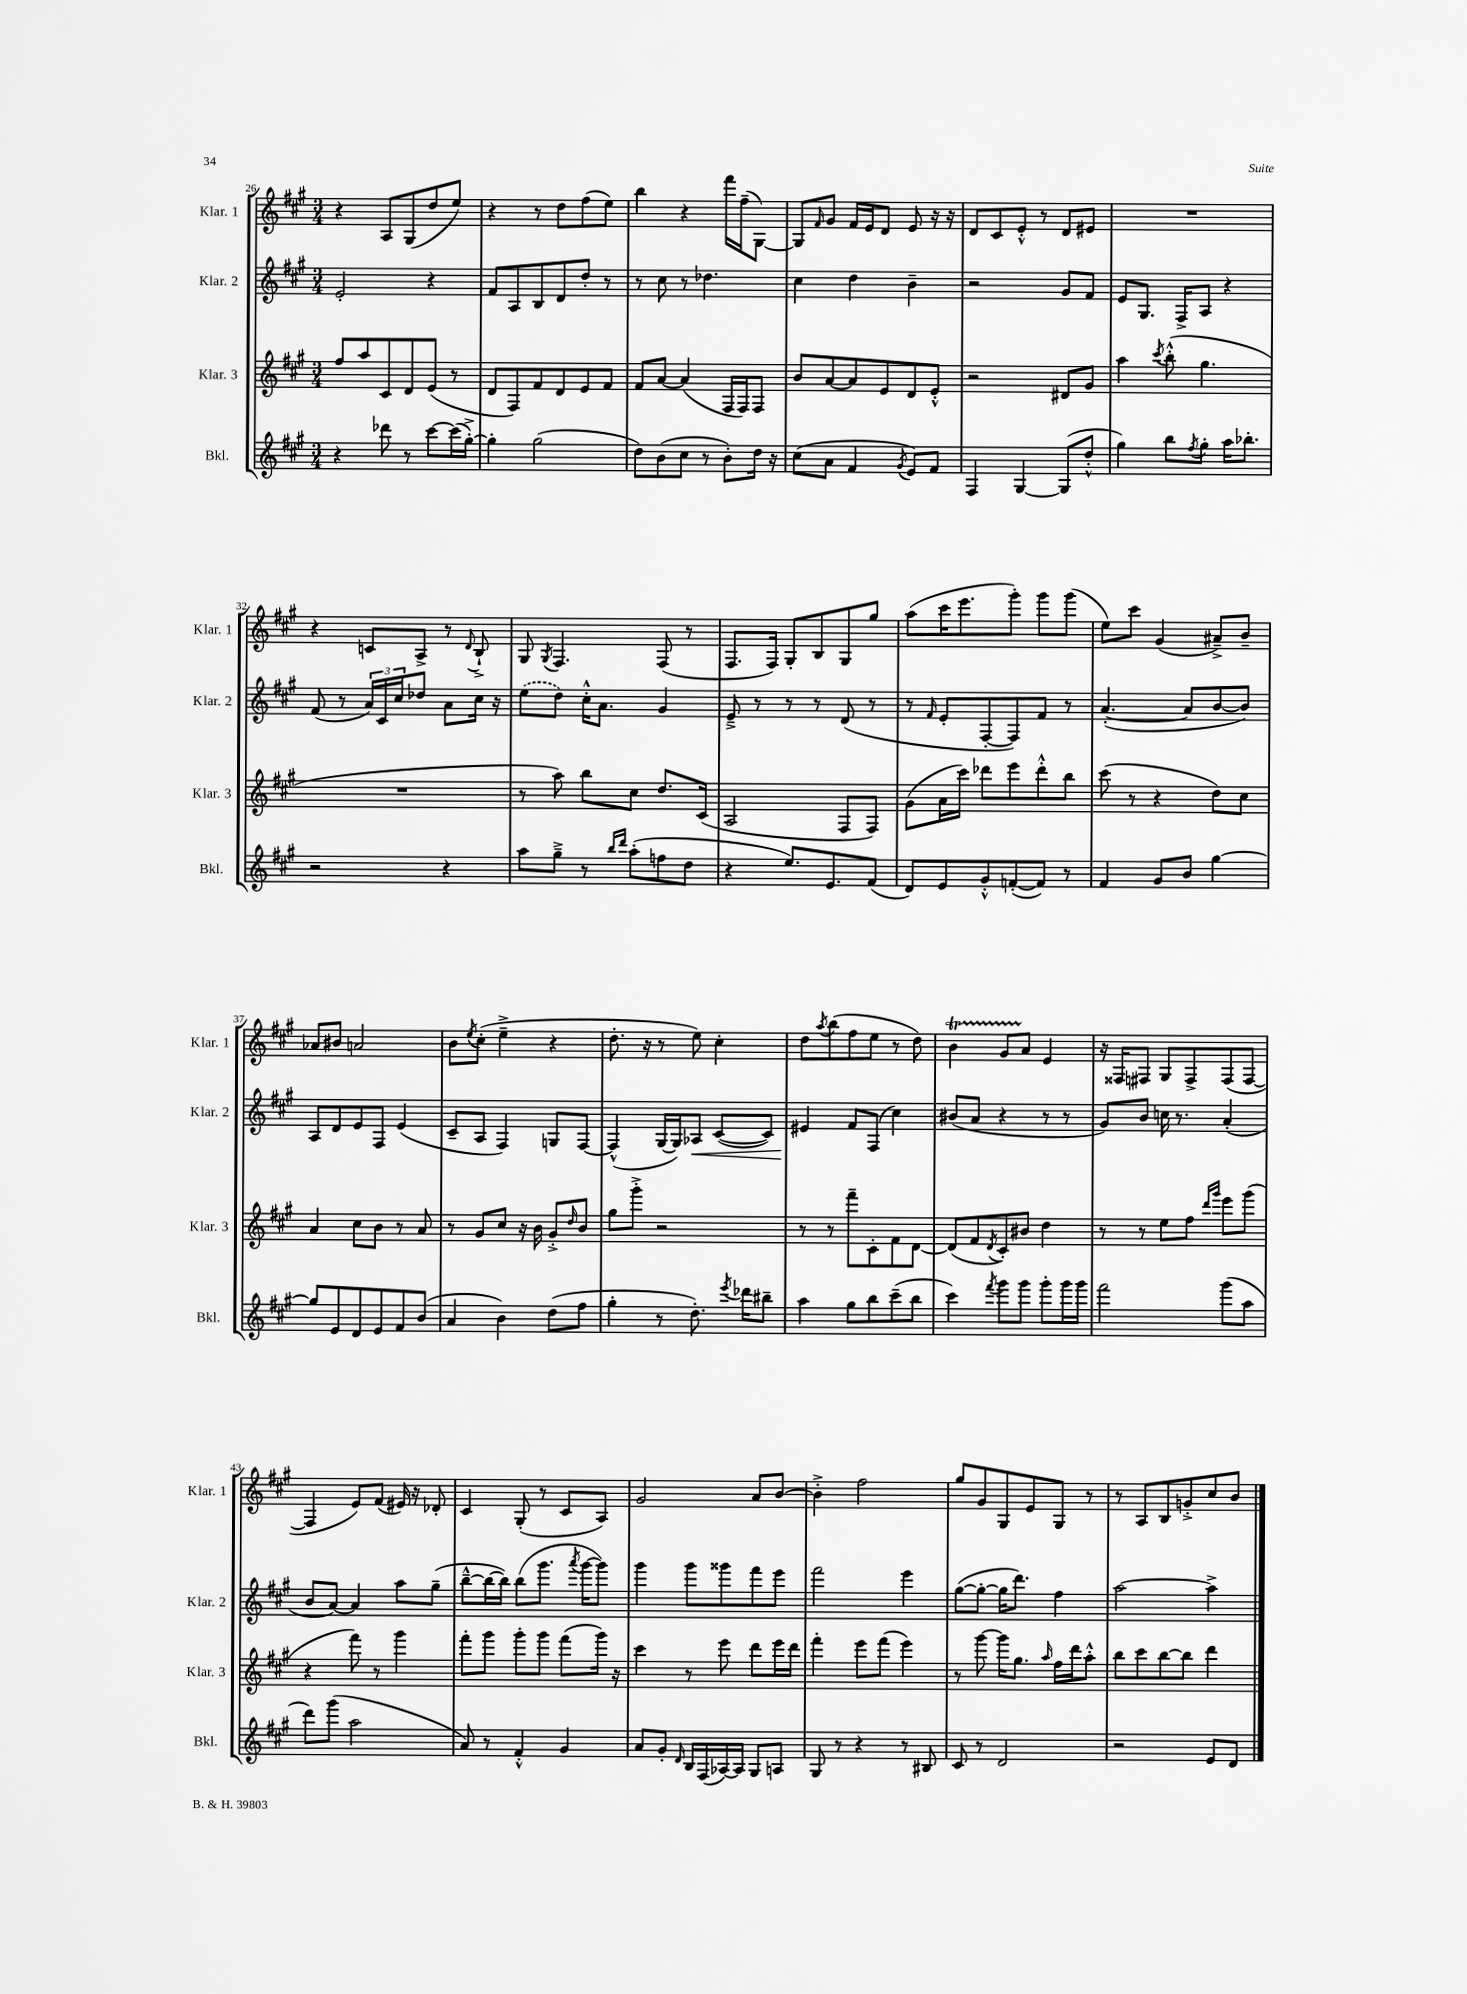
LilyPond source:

<<
\new StaffGroup <<
\new Staff = "s0" \with { instrumentName = "Klar. 1" shortInstrumentName = "Klar. 1" } {
    \clef treble \key a \major \numericTimeSignature \time 3/4
    r4 a8 gis8( d''8 e''8) |
    r4 r8 d''8 fis''8( e''8) |
    b''4 r4 fis'''16 fis''16--( gis8~) |
    gis8 \grace { fis'16 } gis'8 fis'16 e'16 d'8 e'8 r16 r16 |
    d'8 cis'8 e'8-.-^ r8 d'8 eis'8 |
    R2. |
    r4 c'8 a8-> r8 \appoggiatura { d'8 } b8-!-> |
    gis8 \acciaccatura { gis8 } fis4. fis8( r8 |
    fis8. fis16) gis8-. b8 gis8 gis''8 |
    a''8( cis'''16 e'''8. gis'''8-.) gis'''8 gis'''8( |
    e''8) cis'''8 gis'4( ais'8--->) b'8-- |
    aes'8 bis'8 a'2 |
    b'8 \acciaccatura { e''8 } cis''8-.( e''4---> r4 |
    d''8.-. r16 r8 e''8) cis''4-. |
    d''8 \acciaccatura { a''8 } b''8( fis''8 e''8 r8 d''8) |
    b'4\startTrillSpan gis'8 a'8\stopTrillSpan e'4 |
    r16 fisis16 fis8 gis8 fis8-> fis8( fis8~ |
    fis4 e'8) fis'8( eis'16) r16 des'8-. |
    cis'4 gis8-.( r8 cis'8 a8) |
    gis'2 a'8 b'8~ |
    b'4-.-> fis''2 |
    gis''8 gis'8 gis8 e'8 gis8 r8 |
    r8 a8 b8 g'8-.-> cis''8 b'8 \bar "|." |
}
\new Staff = "s1" \with { instrumentName = "Klar. 2" shortInstrumentName = "Klar. 2" } {
    \clef treble \key a \major \numericTimeSignature \time 3/4
    e'2-. r4 |
    fis'8 a8 b8 d'8 d''8-. r8 |
    r8 cis''8 r8 des''4. |
    cis''4 d''4 b'4-- |
    r2 gis'8 fis'8 |
    e'8 gis8. fis16-> a8 r4 |
    fis'8( r8 \tuplet 3/2 { a'16) cis'16 cis''16 } des''8 a'8 cis''16 r16 |
    \once \slurDashed e''8( d''8) cis''16-.-^ a'8. gis'4 |
    e'8---> r8 r8 r8 d'8( r8 |
    r8 \grace { fis'16 } e'8-. fis8~-. fis8) fis'8 r8 |
    a'4.~-.( a'8 b'8~ b'8) |
    a8 d'8 e'8 fis8 e'4( |
    cis'8-- a8 fis4) g8 fis8~ |
    fis4-^( gis16~ gis16) aes8\< cis'8~( cis'8) |
    eis'4\! fis'8 fis8( cis''4) |
    bis'8( a'8 r4 r8 r8 |
    gis'8) b'8 c''16 r8. a'4-.( |
    b'8 a'8~) a'4 a''8 gis''8--( |
    b''8~---^ b''16~ b''16) b''8( gis'''8. \acciaccatura { a'''8 } gis'''16~ gis'''8) |
    gis'''4 gis'''8 gisis'''8 fis'''8 e'''8 |
    fis'''2 e'''4 |
    gis''8~( gis''8~-. gis''16 d'''8.) fis''4 |
    a''2~ a''4-> \bar "|." |
}
\new Staff = "s2" \with { instrumentName = "Klar. 3" shortInstrumentName = "Klar. 3" } {
    \clef treble \key a \major \numericTimeSignature \time 3/4
    fis''8 a''8 cis'8 d'8 e'8( r8 |
    d'8 fis8) fis'8 d'8 e'8 fis'8 |
    fis'8 a'8~ a'4( fis16 fis16) fis8 |
    b'8 a'8~ a'8 e'8 d'8 e'8-.-^ |
    r2 dis'8 gis'8 |
    a''4 \acciaccatura { cis'''8 } b''8-.-^( gis''4. |
    R2. |
    r8 a''8) b''8 cis''8 d''8. cis'16( |
    a2 fis8 fis8) |
    gis'8( a'16 cis'''16) des'''8 e'''8 des'''8-.-^ b''8 |
    cis'''8( r8 r4 d''8) cis''8 |
    a'4 cis''8 b'8 r8 a'8 |
    r8 gis'8 cis''8 r16 b'16 gis'8-.-> \grace { d''16 } b'8 |
    gis''8 gis'''8-.-> r2 |
    r8 r8 fis'''8-- cis'8-. fis'8 d'8~ |
    d'8( fis'8 \acciaccatura { d'8 } cis'8-.) bis'8 d''4 |
    r8 r8 e''8 fis''8 \grace { d'''16 gis'''16 } e'''8 gis'''8( |
    r4 fis'''8) r8 gis'''4 |
    fis'''8-. gis'''8 gis'''8-. gis'''8 fis'''8( gis'''16) r16 |
    cis'''4 r8 e'''8 d'''8 e'''16 d'''16 |
    fis'''4-. e'''8 fis'''8( e'''4) |
    r8 gis'''8~ gis'''16 gis''8. \grace { a''16 } fis''16 d'''16 a''8-.-^ |
    b''8 cis'''8 b''8~ b''8 d'''4 \bar "|." |
}
\new Staff = "s3" \with { instrumentName = "Bkl." shortInstrumentName = "Bkl." } {
    \clef treble \key a \major \numericTimeSignature \time 3/4
    r4 des'''8 r8 cis'''8~ cis'''16( gis''16~-.->) |
    gis''4-. gis''2( |
    d''8) b'8( cis''8 r8 b'8-.) d''16 r16 |
    cis''8( a'8 fis'4 \acciaccatura { gis'8 } e'8) fis'8 |
    fis4 gis4~ gis8( d''8-.-^ |
    gis''4) b''8 \acciaccatura { fis''8 } gis''8-. a''16 bes''8.-. |
    r2 r4 |
    a''8 gis''8---> r8 \grace { b''16 d'''16 } a''8-.( f''8 d''8 |
    r4 e''8.) e'8. fis'8( |
    d'8) e'8 gis'8-.-^ f'8~-.( f'8) r8 |
    fis'4 gis'8 b'8 gis''4~ |
    gis''8 e'8 d'8 e'8 fis'8 b'8( |
    a'4 b'4) d''8( fis''8 |
    gis''4-. r8 d''8.-.) \acciaccatura { e'''8 } des'''16 bis''8-- |
    a''4 gis''8 b''8 cis'''8--( b''8 |
    cis'''4) \acciaccatura { fis'''8 } gis'''8 gis'''8 gis'''8-. gis'''16 gis'''16 |
    fis'''2 gis'''8( a''8 |
    d'''8) gis'''8( a''2 |
    a'8) r8 fis'4-.-^ gis'4 |
    a'8 gis'8-. \grace { d'16 } b16 fis16( aes16~) aes16 gis8 a8 |
    gis8 r8 r4 r8 bis8 |
    cis'8 r8 d'2 |
    r2 e'8 d'8 \bar "|." |
}
>>
>>
\layout { \context { \Score currentBarNumber = #26 } }
